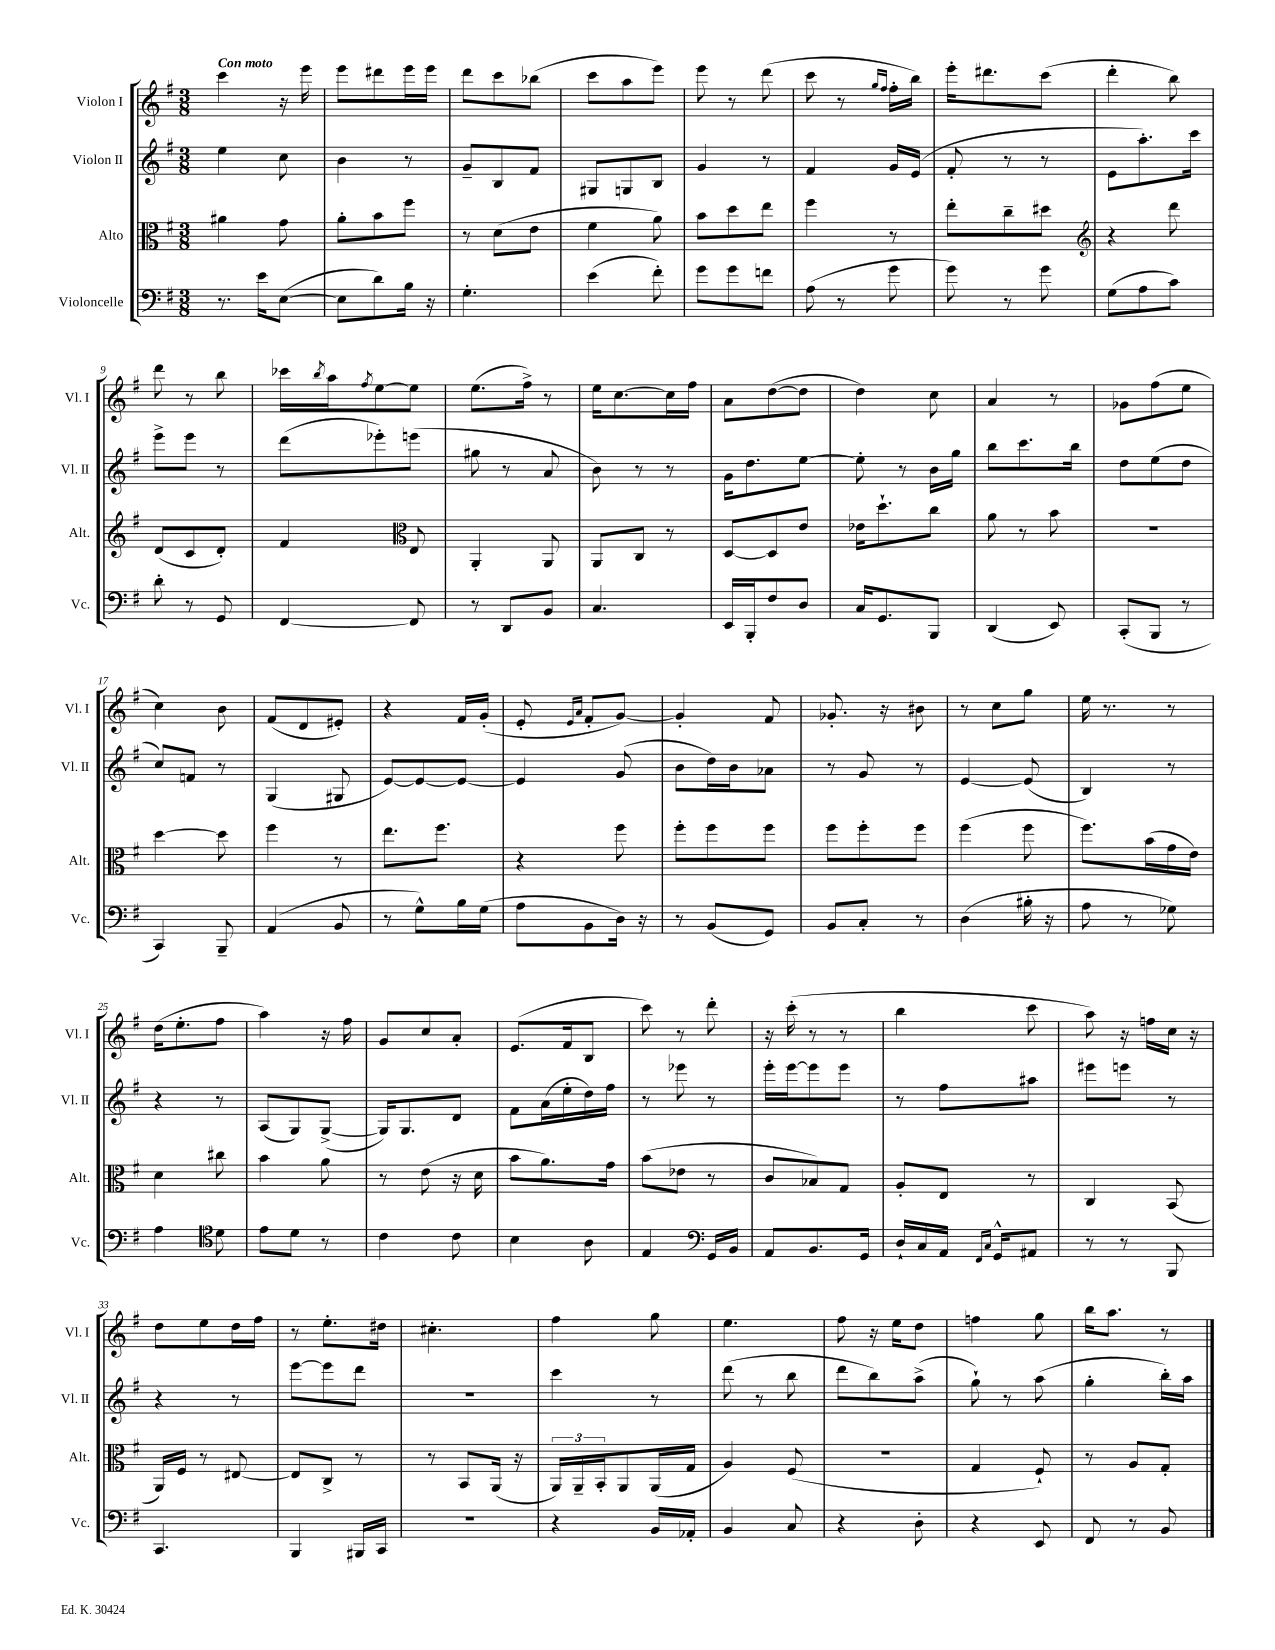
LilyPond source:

<<
\new StaffGroup <<
\new Staff = "s0" \with { instrumentName = "Violon I" shortInstrumentName = "Vl. I" } {
    \clef treble \key g \major \numericTimeSignature \time 3/8 \tempo "Con moto"
    c'''4 r16 e'''16 |
    e'''8 dis'''8 e'''16 e'''16 |
    d'''8 c'''8 bes''8( |
    c'''8 a''8 e'''8) |
    e'''8 r8 d'''8( |
    c'''8 r8 \grace { g''16 fis''16 } fis''16-. b''16) |
    e'''16-. dis'''8. c'''8( |
    d'''4-. b''8) |
    d'''8 r8 b''8 |
    ces'''16 \acciaccatura { b''8 } a''16 \acciaccatura { fis''8 } e''8~ e''8 |
    e''8.( fis''16->) r8 |
    e''16 c''8.~ c''16 fis''16 |
    a'8 d''8~( d''8 |
    d''4) c''8 |
    a'4 r8 |
    ges'8 fis''8( e''8 |
    c''4) b'8 |
    fis'8( d'8 eis'8-.) |
    r4 fis'16 g'16-.( |
    e'8-. \grace { e'16 a'16 } fis'8-. g'8~) |
    g'4-. fis'8 |
    ges'8.-. r16 bis'8 |
    r8 c''8 g''8 |
    e''16 r8. r8 |
    d''16( e''8.-. fis''8 |
    a''4) r16 fis''16 |
    g'8 c''8 a'8-. |
    e'8.( fis'16 b8 |
    c'''8) r8 d'''8-. |
    r16 c'''16-.( r8 r8 |
    b''4 c'''8 |
    a''8) r16 f''16 c''16 r16 |
    d''8 e''8 d''16 fis''16 |
    r8 e''8.-. dis''16 |
    cis''4.-. |
    fis''4 g''8 |
    e''4. |
    fis''8 r16 e''16 d''8 |
    f''4 g''8 |
    b''16 a''8. r8 \bar "|." |
}
\new Staff = "s1" \with { instrumentName = "Violon II" shortInstrumentName = "Vl. II" } {
    \clef treble \key g \major \numericTimeSignature \time 3/8
    e''4 c''8 |
    b'4 r8 |
    g'8-- b8 fis'8 |
    gis8 g8 b8 |
    g'4 r8 |
    fis'4 g'16 e'16( |
    fis'8-. r8 r8 |
    e'8 a''8.-.) c'''16 |
    e'''8-> e'''8 r8 |
    d'''8( ees'''8-.) e'''8( |
    gis''8 r8 a'8 |
    b'8) r8 r8 |
    g'16 d''8. e''8~ |
    e''8-. r8 b'16 g''16 |
    b''8 c'''8. b''16 |
    d''8 e''8( d''8 |
    c''8) f'8 r8 |
    g4( gis8 |
    e'8~) e'8~ e'8~ |
    e'4 g'8( |
    b'8 d''16) b'16 aes'8 |
    r8 g'8 r8 |
    e'4~ e'8( |
    b4) r8 |
    r4 r8 |
    a8( g8) g8~->( |
    g16) g8. d'8 |
    fis'8 a'16( e''16-. d''16) fis''16 |
    r8 ees'''8 r8 |
    e'''16-. e'''16~ e'''8 e'''8 |
    r8 fis''8 ais''8 |
    eis'''8 e'''8 r8 |
    r4 r8 |
    e'''8~ e'''8 d'''8 |
    R4. |
    c'''4 r8 |
    d'''8( r8 b''8 |
    d'''8 b''8) a''8->( |
    g''8-!) r8 a''8( |
    g''4-. b''16-.) a''16 \bar "|." |
}
\new Staff = "s2" \with { instrumentName = "Alto" shortInstrumentName = "Alt." } {
    \clef alto \key g \major \numericTimeSignature \time 3/8
    ais'4 g'8 |
    a'8-. b'8 fis''8 |
    r8 d'8( e'8 |
    fis'4 a'8) |
    b'8 d''8 e''8 |
    fis''4 r8 |
    e''8-. c''8-- dis''8 |
    \clef treble r4 d'''8 |
    d'8( c'8 d'8-.) |
    fis'4 \clef alto e8 |
    a,4-. a,8 |
    a,8 c8 r8 |
    d8~ d8 e'8 |
    ees'16 d''8.-! c''8 |
    a'8 r8 b'8 |
    r4. |
    d''4~ d''8 |
    fis''4 r8 |
    e''8. fis''8. |
    r4 fis''8 |
    fis''8-. fis''8 fis''8 |
    fis''8 fis''8-. fis''8 |
    fis''4( fis''8 |
    fis''8.) b'16( g'16 e'16) |
    d'4 cis''8 |
    b'4 a'8 |
    r8 e'8( r16 d'16 |
    b'8 a'8.) g'16 |
    b'8( ees'8 r8 |
    c'8 bes8) g8 |
    a8-. e8 r8 |
    c4 b,8( |
    a,16) fis16 r8 eis8~ |
    eis8 c8-> r8 |
    r8 b,8 a,16( r16 |
    \tuplet 3/2 { a,16) a,16-- b,16-. } a,8 a,16( g16 |
    a4) fis8( |
    R4. |
    g4 fis8-!) |
    r8 a8 g8-. \bar "|." |
}
\new Staff = "s3" \with { instrumentName = "Violoncelle" shortInstrumentName = "Vc." } {
    \clef bass \key g \major \numericTimeSignature \time 3/8
    r8. e'16 e8~( |
    e8 d'8) b16 r16 |
    g4.-. |
    e'4( fis'8-.) |
    g'8 g'8 f'8 |
    a8( r8 g'8 |
    g'8) r8 g'8 |
    g8( a8 c'8) |
    d'8-. r8 g,8 |
    fis,4~ fis,8 |
    r8 d,8 b,8 |
    c4. |
    e,16 b,,16-. fis8 d8 |
    c16 g,8. b,,8 |
    d,4( e,8) |
    c,8-.( b,,8 r8 |
    c,4) b,,8-- |
    a,4( b,8 |
    r8 g8-^) b16 g16( |
    a8 b,8 d16) r16 |
    r8 b,8( g,8) |
    b,8 c8-. r8 |
    d4( bis16-. r16 |
    a8 r8 ges8) |
    a4 \clef tenor d'8 |
    e'8 d'8 r8 |
    c'4 c'8 |
    b4 a8 |
    e4 \clef bass g,16 b,16 |
    a,8 b,8. g,16 |
    d16-! c16 a,16 \grace { fis,16 c16 } g,16-^ ais,8 |
    r8 r8 b,,8 |
    c,4. |
    b,,4 bis,,16 c,16 |
    R4. |
    r4 b,16 aes,16-. |
    b,4 c8 |
    r4 d8-. |
    r4 e,8 |
    fis,8 r8 b,8 \bar "|." |
}
>>
>>
